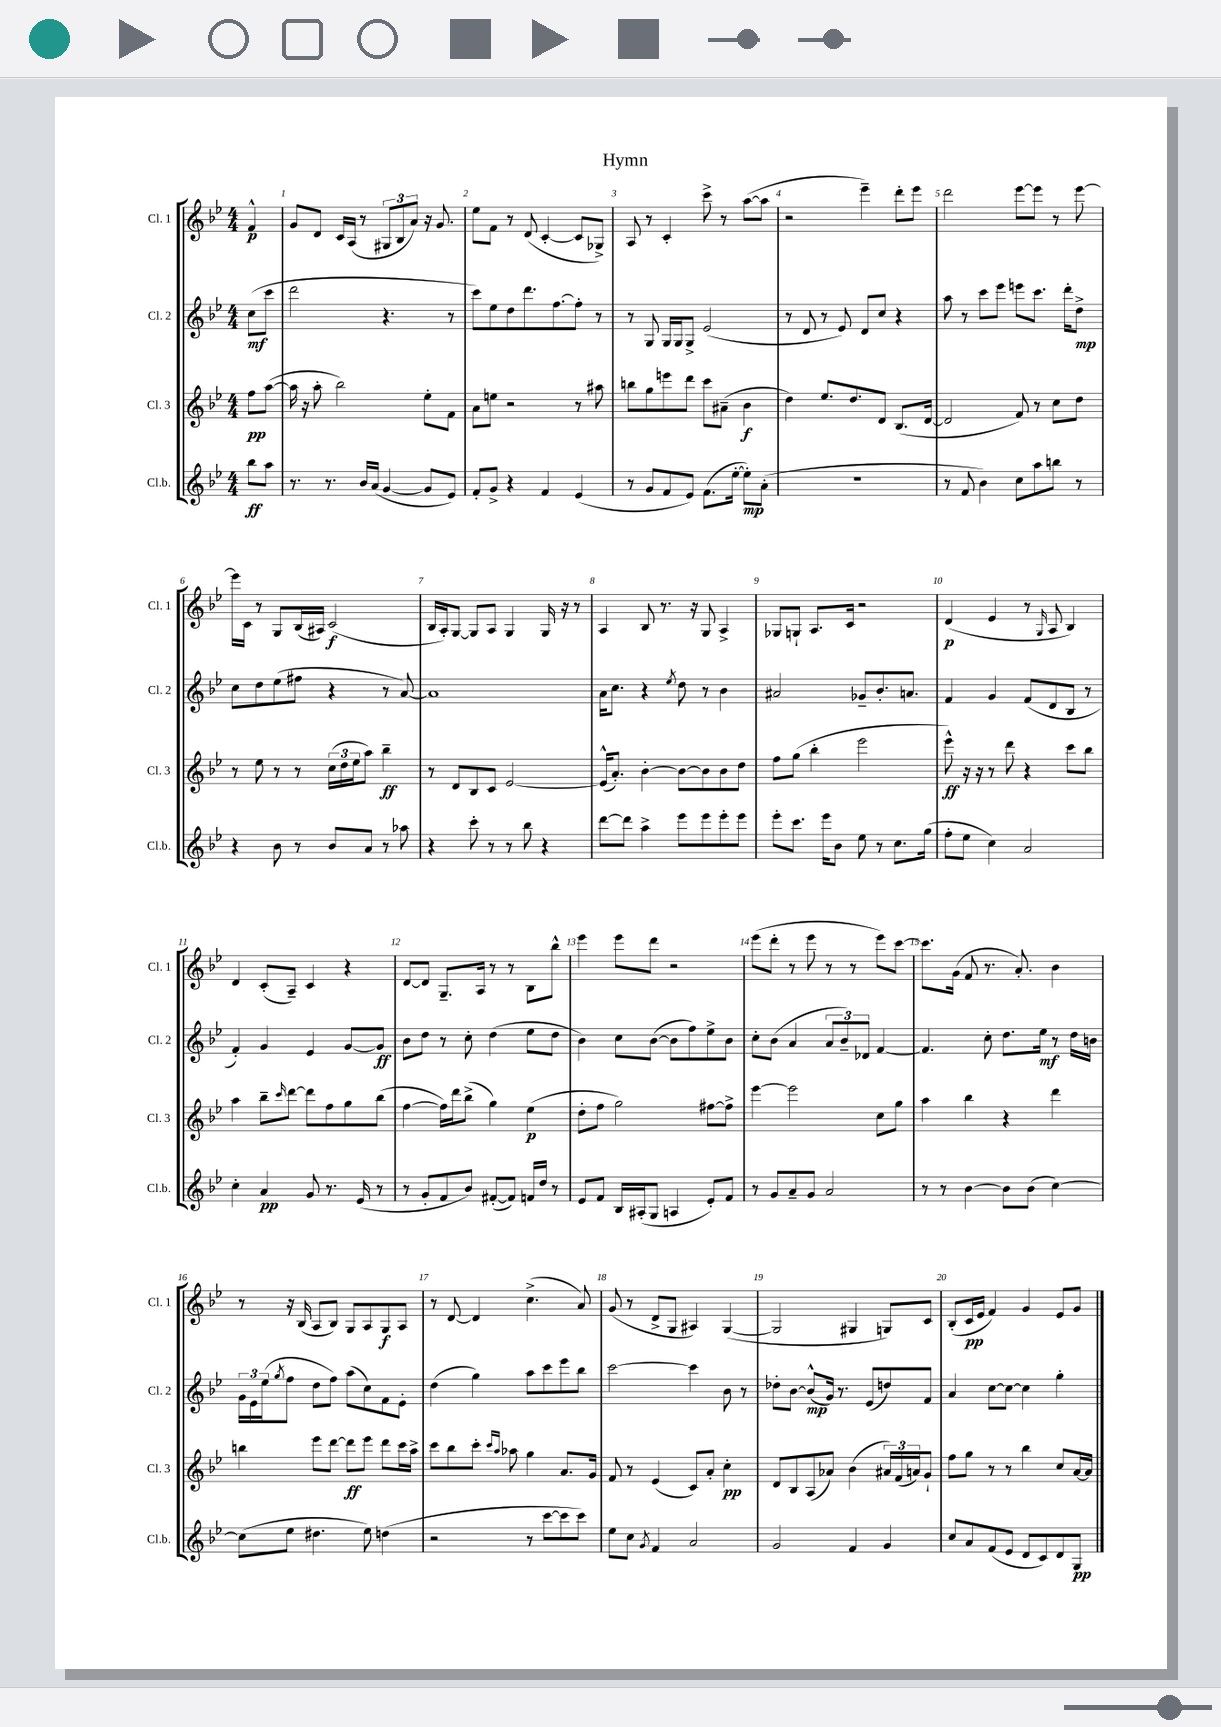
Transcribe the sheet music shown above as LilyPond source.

\header { title = "Hymn" }
<<
\new StaffGroup <<
\new Staff = "s0" \with { instrumentName = "Cl. 1" shortInstrumentName = "Cl. 1" } {
    \clef treble \key bes \major \numericTimeSignature \time 4/4 \partial 4
    f'4-^\p |
    g'8 d'8 c'16 a16( r8 \tuplet 3/2 { gis8 bes8 a'8) } r16 g'8. |
    ees''8 f'8 r8 d'8( c'4~-. c'8 ges8->) |
    a8 r8 c'4-. c'''8-> r8 a''8~( a''8 |
    r2 ees'''4--) d'''8-. ees'''8 |
    d'''2 ees'''8~ ees'''8 r8 ees'''8~ |
    ees'''16 c'16 r8 g8 bes16( ais16) c'2\f( |
    bes16 a16-.) g8~ g8 a8 g4 g16 r16 r8 |
    a4 bes8 r8. r16 g8 a4-> |
    ges8 g8-! a8. c'16 r2 |
    d'4\p( ees'4 r8 \grace { g16 } a8 bes4) |
    d'4 c'8-.( a8--) c'4 r4 |
    d'8~ d'8 g8.-- a16 r8 r8 bes8 bes''8-^ |
    ees'''4 ees'''8 d'''8 r2 |
    ees'''8( d'''8-. r8 ees'''8 r8 r8 ees'''8) c'''8~ |
    c'''8. g'16( f'8 r8. a'8.-.) bes'4 |
    r8 r16 bes16( a8 bes8) g8 a8 g8\f a8 |
    r8 d'8~ d'4 c''4.->( a'8) |
    g'8( r8 d'8-> g8 ais4) g4~( |
    g2 gis4 g8) c'8 |
    bes8-.( c'16\pp ees'16 f'4) g'4 ees'8 g'8 \bar "|." |
}
\new Staff = "s1" \with { instrumentName = "Cl. 2" shortInstrumentName = "Cl. 2" } {
    \clef treble \key bes \major \numericTimeSignature \time 4/4 \partial 4
    c''8\mf( c'''8 |
    d'''2 r4. r8 |
    c'''8) ees''8 d''8 d'''8. f''8.~ f''8-. r8 |
    r8 g8 g16 g16 g8-> ees'2( |
    r8 d'8 r8 ees'8) d'8 c''8 r4 |
    a''8 r8 c'''8 ees'''8 e'''8 c'''8. d'''16-. d''8->\mp |
    c''8 d''8 ees''8( fis''8 r4 r8 a'8~) |
    a'1 |
    a'16 c''8. r4 \acciaccatura { ees''8 } d''8 r8 bes'4 |
    ais'2 ges'8-- bes'8.-. a'8. |
    f'4 g'4 f'8( d'8 bes8 r8 |
    f'4-.) g'4 ees'4 g'8~ g'8\ff |
    bes'8 d''8 r8 c''8-. d''4( ees''8 d''8 |
    bes'4) c''8 bes'8~( bes'8 f''8) ees''8-> bes'8 |
    c''8-. bes'8( a'4 \tuplet 3/2 { a'8 bes'8--) des'8 } f'4~ |
    f'4. c''8-. d''8. ees''16\mf r8 d''16 b'16 |
    \tuplet 3/2 { g'16 ees'16 ees''16( } \acciaccatura { g''8 } f''8 d''8 f''8) a''8( c''8) f'8 ees'8-. |
    d''4( g''4) a''8 c'''8 ees'''8 bes''8 |
    c'''2~ c'''4 bes'8 r8 |
    des''8-. bes'8~ bes'8-^\mp( g'16) r8. ees'8( d''8) f'8 |
    a'4 c''8~ c''8~ c''4 g''4-. \bar "|." |
}
\new Staff = "s2" \with { instrumentName = "Cl. 3" shortInstrumentName = "Cl. 3" } {
    \clef treble \key bes \major \numericTimeSignature \time 4/4 \partial 4
    f''8\pp a''8~( |
    a''16 r16 a''8-. bes''2) ees''8-. f'8 |
    a'8 e''8 r2 r8 ais''8 |
    b''8 g''8 e'''8 d'''8 c'''8 ais'8--( bes'4\f |
    d''4) ees''8. d''8. d'8 bes8.( d'16~ |
    d'2 f'8) r8 c''8 d''8 |
    r8 ees''8 r8 r8 \tuplet 3/2 { c''16( d''16 ees''16 } a''8) bes''4--\ff |
    r8 d'8 bes8 c'8 ees'2~ |
    ees'16-^( a'8.-.) bes'4~-. bes'8~ bes'8 bes'8 d''8 |
    f''8 g''8( bes''4-. ees'''2 |
    ees'''8-^\ff) r16 r16 r8 d'''8 r4 c'''8 bes''8 |
    a''4 bes''8-- \grace { c'''16 } d'''8~ d'''8 f''8 g''8 bes''8( |
    f''4~ f''16) d'''16 bes''8->( g''4) ees''4\p( |
    d''8-. f''8 g''2) fis''8~ fis''8-> |
    ees'''4~ ees'''2 c''8 g''8 |
    a''4 bes''4 r4 d'''4 |
    b''4 ees'''8 d'''8~ d'''8\ff ees'''8 d'''8 c'''16 a''16-> |
    c'''8 bes''8 c'''8-. \grace { c'''16 a''16 } aes''8 g''4 a'8. g'16 |
    f'8 r8 ees'4( c'8) a'8-. c''4-.\pp |
    d'8 bes8 a8( aes'8) bes'4( \tuplet 3/2 { ais'16) f'16( a'16) } g'8-! |
    f''8 g''8 r8 r8 bes''4 c''8 a'16~ a'16 \bar "|." |
}
\new Staff = "s3" \with { instrumentName = "Cl.b." shortInstrumentName = "Cl.b." } {
    \clef treble \key bes \major \numericTimeSignature \time 4/4 \partial 4
    bes''8\ff a''8 |
    r8. r8. bes'16 a'16( g'4~ g'8 ees'8) |
    f'8-. g'8-> r4 f'4 ees'4( |
    r8 g'8 f'8 ees'8) f'8.( ees''16~-. ees''8-.\mp) a'8-.( |
    r1 |
    r8 f'8 bes'4) c''8 a''8 b''8 r8 |
    r4 bes'8 r8 bes'8 a'8 r8 aes''8 |
    r4 c'''8-. r8 r8 bes''8 r4 |
    d'''8~ d'''8 a''4-> ees'''8 ees'''8 ees'''8-. ees'''8 |
    ees'''8-. c'''8. ees'''16 bes'8 ees''8 r8 c''8. g''16( |
    f''8-. ees''8 c''4) a'2 |
    c''4-. a'4\pp g'8 r8. ees'16( r8 |
    r8 g'8-. f'8 bes'8) fis'8~-.( fis'8) f'16 d''16 r8 |
    ees'8 f'8 bes16 ais16-.( g8 a4 ees'8-.) f'8 |
    r8 g'8 a'8-- g'8 a'2 |
    r8 r8 bes'4~ bes'8 bes'8( c''4~) |
    c''8( ees''8 dis''4. ees''8) d''4( |
    r2 r8 c'''8~ c'''8 c'''8) |
    ees''8 c''8 \acciaccatura { g'8 } f'4 a'2 |
    g'2 f'4 g'4 |
    c''8 a'8 f'8( ees'8 d'8 c'8) d'8 g8\pp \bar "|." |
}
>>
>>
\layout { \context { \Score \override BarNumber.break-visibility = ##(#f #t #t) barNumberVisibility = #all-bar-numbers-visible } }
